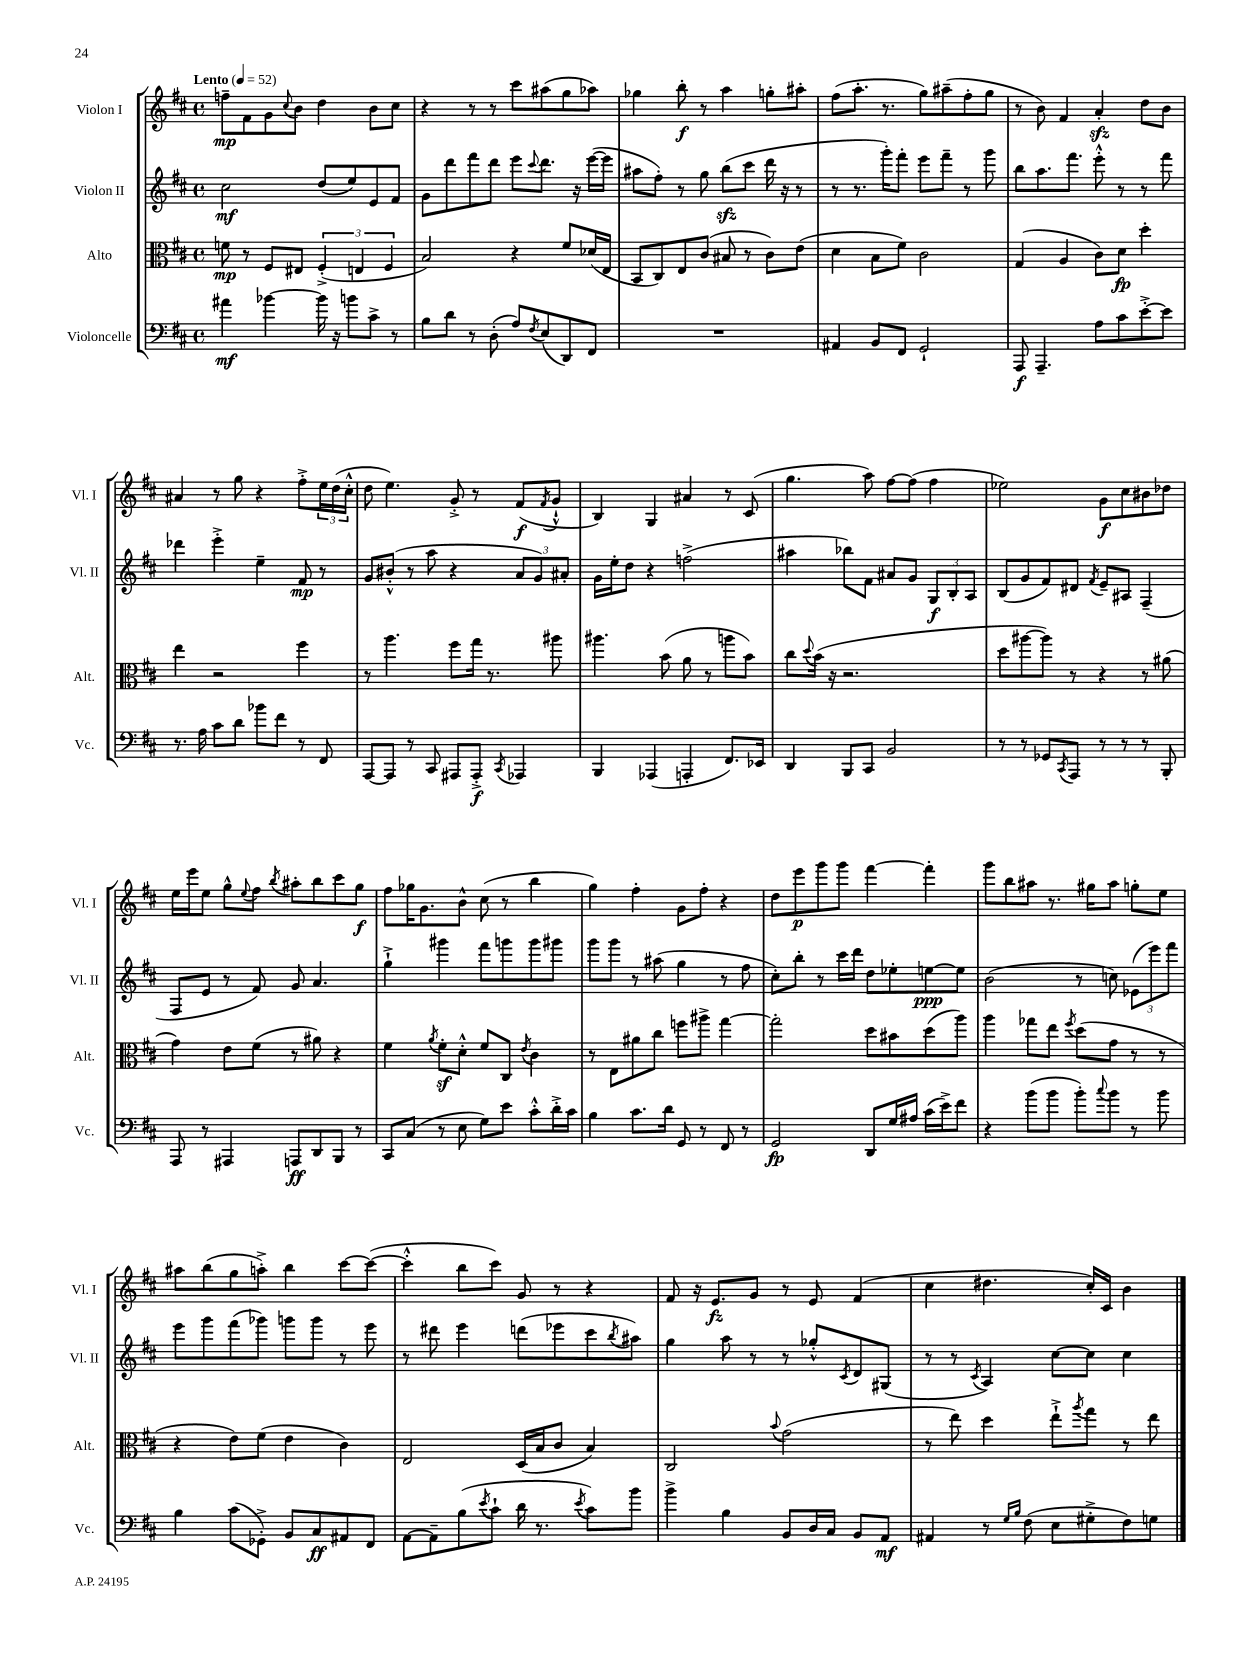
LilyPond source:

<<
\new StaffGroup <<
\new Staff = "s0" \with { instrumentName = "Violon I" shortInstrumentName = "Vl. I" } {
    \clef treble \key d \major \defaultTimeSignature \time 4/4 \tempo "Lento" 4 = 52
    f''8--\mp fis'8 g'8 \appoggiatura { cis''8 } b'8 d''4 b'8 cis''8 |
    r4 r8 r8 cis'''8 ais''8( g''8 aes''8) |
    ges''4 b''8-.\f r8 a''4 g''8-. ais''8-. |
    fis''8( a''8.-. r8. g''8) ais''8--( fis''8-. g''8 |
    r8 b'8) fis'4 a'4-.\sfz d''8 b'8 |
    ais'4 r8 g''8 r4 fis''8-.-> \tuplet 3/2 { e''16 d''16( cis''16-.-^ } |
    d''8 e''4.) g'8-.-> r8 fis'8\f( \acciaccatura { fis'8 } g'8-!-^ |
    b4) g4 ais'4 r8 cis'8( |
    g''4. a''8) fis''8~ fis''8( fis''4 |
    ees''2) g'8\f cis''8 bis'8 des''8 |
    e''16 e'''16 e''8 g''8-^ \appoggiatura { e''8 } fis''8 \acciaccatura { b''8 } ais''8-. b''8 cis'''8 g''8\f |
    fis''8 ges''16 g'8. b'8-^ cis''8( r8 b''4 |
    g''4) fis''4-. g'8 fis''8-. r4 |
    d''8 e'''8\p g'''8 g'''8 fis'''4~ fis'''4-. |
    g'''8 b''8 ais''8 r8. gis''16 ais''8 g''8-. e''8 |
    ais''8 b''8( g''8 a''8-.->) b''4 cis'''8~ cis'''8~( |
    cis'''4-.-^ b''8 cis'''8) g'8 r8 r4 |
    fis'8 r16 e'8.\fz g'8 r8 e'8 fis'4( |
    cis''4 dis''4. cis''16-.) cis'16 b'4 \bar "|." |
}
\new Staff = "s1" \with { instrumentName = "Violon II" shortInstrumentName = "Vl. II" } {
    \clef treble \key d \major \defaultTimeSignature \time 4/4
    cis''2\mf d''8( e''8) e'8 fis'8 |
    g'8 d'''8 fis'''8 d'''8 e'''8 \appoggiatura { cis'''8 } d'''8. r16 e'''16~( e'''16 |
    ais''8 fis''8-.) r8 g''8 b''8\sfz( cis'''8 d'''16 r16 r8 |
    r8 r8. g'''16-.) fis'''8-. e'''8 fis'''8-- r8 g'''8 |
    b''8 a''8. fis'''8. e'''8-.-^ r8 r8 fis'''8 |
    des'''4 e'''4-.-> e''4-- fis'8\mp r8 |
    g'8 bis'8-.-^( r8 a''8 r4 \tuplet 3/2 { a'8 g'8) ais'8-. } |
    g'16 e''16-. d''8 r4 f''2->( |
    ais''4 bes''8) fis'8 ais'8 g'8 \tuplet 3/2 { g8\f b8-. a8 } |
    b8( g'8 fis'8) dis'8 \acciaccatura { fis'8 } e'8-- ais8 fis4--( |
    fis8 e'8 r8 fis'8) g'8 a'4. |
    g''4-!-> gis'''4 fis'''8 g'''8 g'''8 gis'''8 |
    g'''8 g'''8 r8 ais''8( g''4 r8 fis''8 |
    cis''8-.) b''8-. r8 cis'''16 d'''16 d''8 ees''8-. e''8~\ppp e''8 |
    b'2( r8 c''8) \tuplet 3/2 { ees'8( e'''8) fis'''8 } |
    e'''8 g'''8 fis'''8( ges'''8) g'''8 g'''8 r8 e'''8 |
    r8 dis'''8 e'''4 d'''8( ees'''8 cis'''8 \acciaccatura { b''8 } ais''8) |
    g''4 a''8 r8 r8 ges''8-.-^ \acciaccatura { cis'8 } d'8 gis8( |
    r8 r8 \acciaccatura { cis'8 } a4) cis''8~ cis''8 cis''4 \bar "|." |
}
\new Staff = "s2" \with { instrumentName = "Alto" shortInstrumentName = "Alt." } {
    \clef alto \key d \major \defaultTimeSignature \time 4/4
    f'8\mp r8 fis8 eis8 \tuplet 3/2 { fis4-.->( e4 fis4 } |
    b2) r4 fis'8 des'16( e16 |
    b,8 cis8) e8 cis'8( bis8 r8 cis'8) e'8( |
    d'4 b8 fis'8) cis'2 |
    g4( a4 cis'8) d'8\fp d''4-. |
    e''4 r2 fis''4 |
    r8 a''4. fis''8 g''16 r8. ais''8 |
    ais''4. b'8( a'8 r8 a''8 b'8) |
    cis''8 \appoggiatura { d''8 } b'16( r16 r2. |
    d''8 ais''8~ ais''8) r8 r4 r8 ais'8( |
    g'4) e'8 fis'8( r8 ais'8) r4 |
    fis'4 \acciaccatura { a'8 } fis'8-.\sf d'8-.-^ fis'8 cis8 \acciaccatura { e'8 } cis'4 |
    r8 e8 ais'8 cis''8 f''8 ais''8-> g''4~ |
    g''2-. d''8 bis'8 d''8( a''8) |
    a''4 ges''8 e''8 \acciaccatura { fis''8 } d''8( g'8 r8 r8 |
    r4 e'8) fis'8( e'4 cis'4) |
    e2 d16( b16 cis'8 b4) |
    cis2 \appoggiatura { b'8 } g'2( |
    r8 e''8) d''4 e''8-!-> \acciaccatura { a''8 } g''8 r8 e''8 \bar "|." |
}
\new Staff = "s3" \with { instrumentName = "Violoncelle" shortInstrumentName = "Vc." } {
    \clef bass \key d \major \defaultTimeSignature \time 4/4
    ais'4\mf bes'4~ bes'16 r16 b'8 cis'8-> r8 |
    b8 d'8 r8 d8-.( a8) \acciaccatura { fis8 } e8( d,8) fis,8 |
    R1 |
    ais,4 b,8 fis,8 g,2-! |
    a,,8\f a,,4.-- a8 cis'8 e'8~-.-> e'8 |
    r8. a16 cis'8 d'8 bes'8 fis'8 r8 fis,8 |
    a,,8~ a,,8 r8 cis,8 ais,,8 ais,,8-.->\f \acciaccatura { cis,8 } aes,,4 |
    b,,4 aes,,4( a,,4-. fis,8.) ees,16 |
    d,4 b,,8 cis,8 b,2 |
    r8 r8 ges,8 \acciaccatura { cis,8 } a,,8 r8 r8 r8 b,,8-. |
    a,,8 r8 ais,,4 a,,8\ff d,8 b,,8 r8 |
    cis,8 cis8( r8 e8 g8) e'8 cis'8-.-^ d'16-.-> cis'16 |
    b4 cis'8. d'16 g,8 r8 fis,8 r8 |
    g,2\fp d,8 g16 ais16 cis'16( e'16->) fis'8 |
    r4 b'8( b'8 b'8-.) \appoggiatura { cis''8 } b'8 r8 b'8 |
    b4 cis'8( ges,8-.->) b,8 cis8\ff ais,8 fis,8 |
    a,8~ a,8-- b8( \acciaccatura { e'8 } cis'8-! d'16 r8. \acciaccatura { e'8 } cis'8) b'8 |
    b'4-> b4 b,8 d16 cis16 b,8 a,8\mf |
    ais,4 r8 \grace { g16 b16 } fis8( e8 gis8-.-> fis8) g8 \bar "|." |
}
>>
>>
\layout { \context { \Score \remove "Bar_number_engraver" } }
